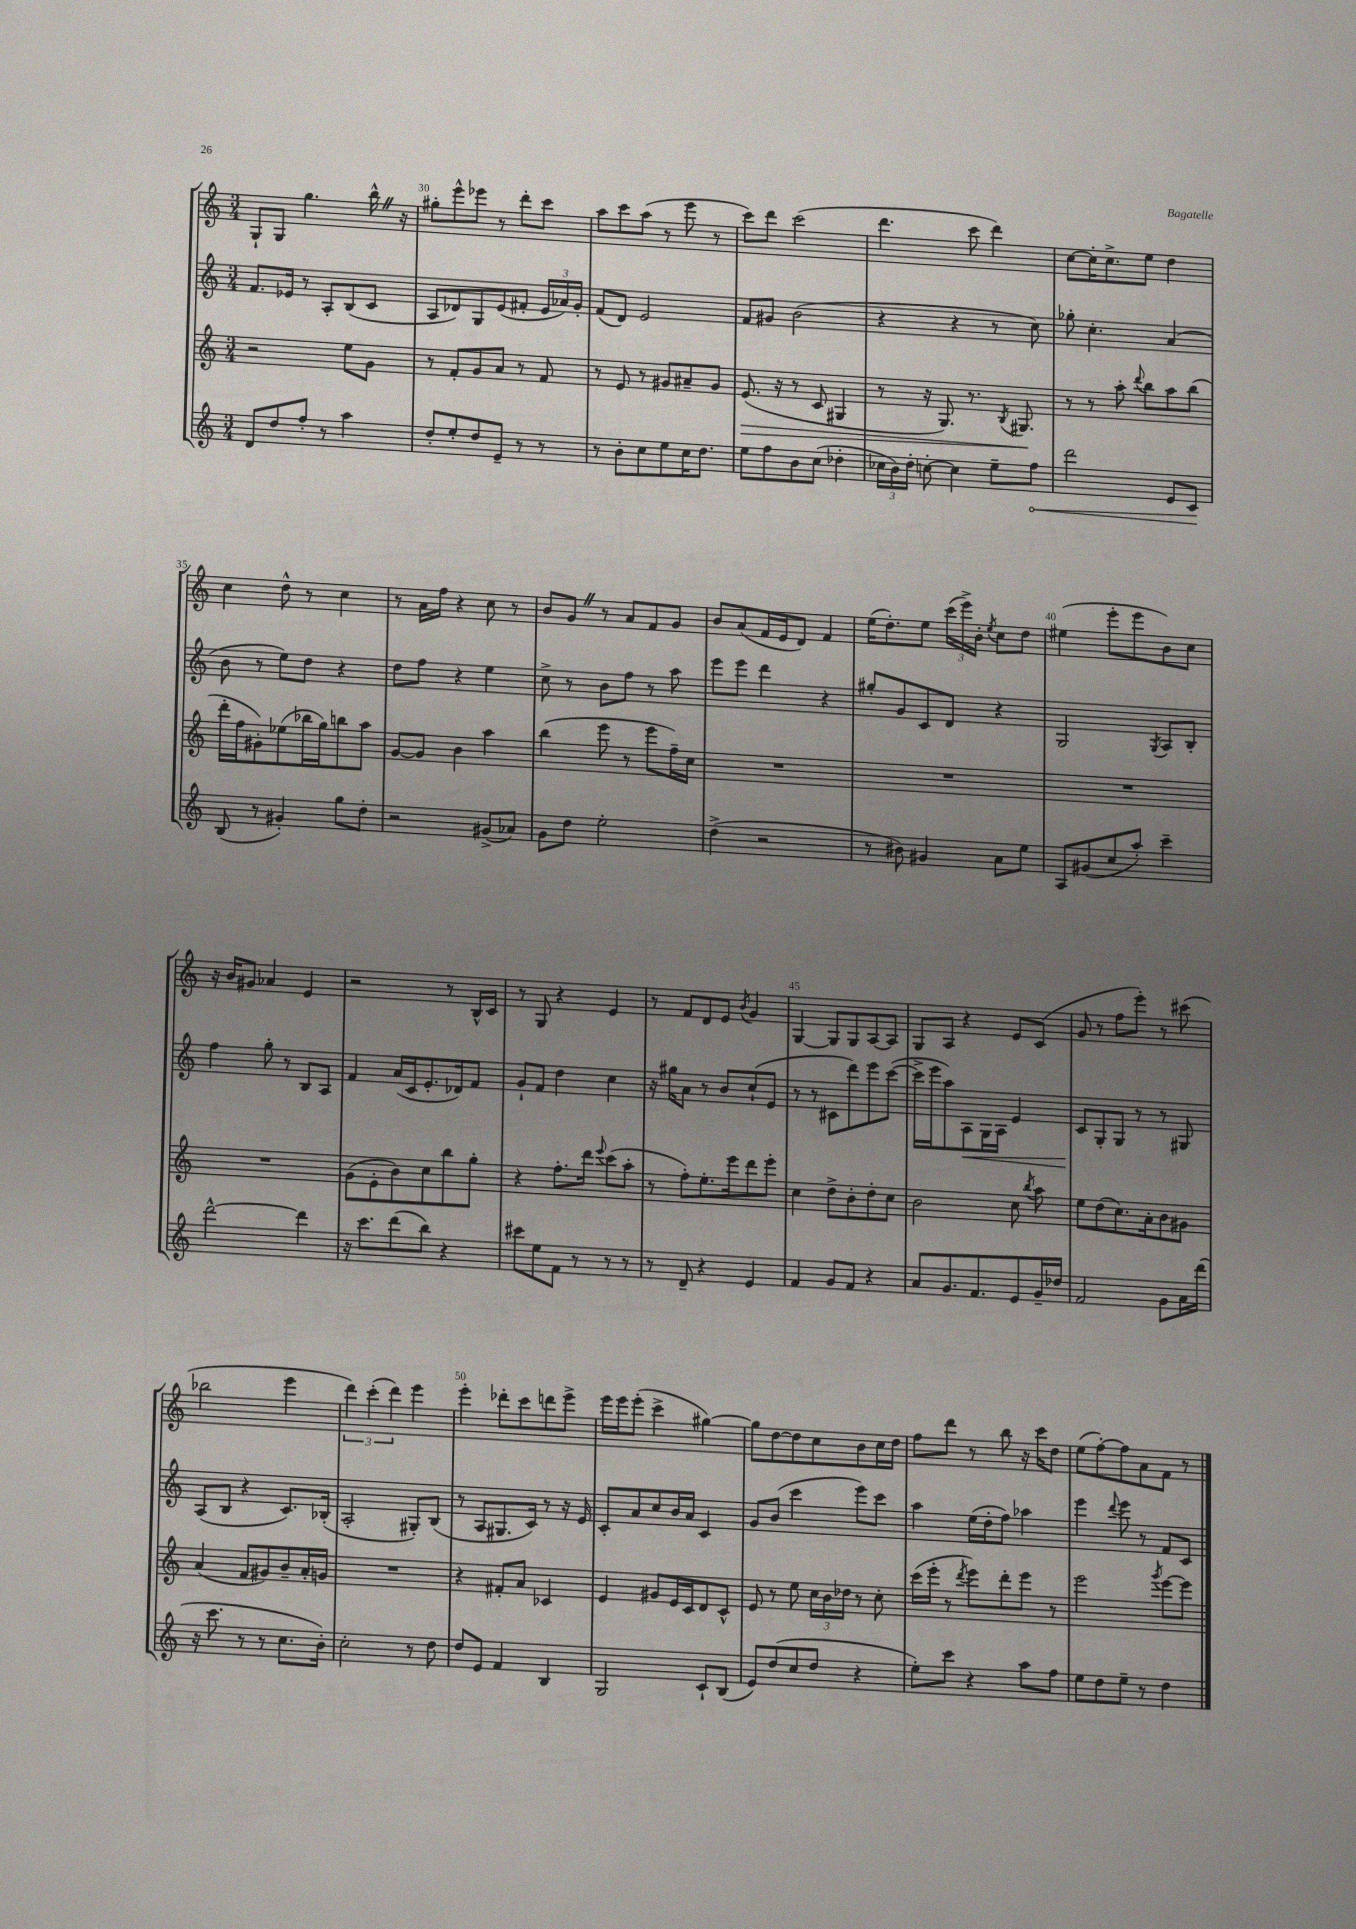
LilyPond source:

<<
\new StaffGroup <<
\new Staff = "s0" {
    \clef treble \key c \major \numericTimeSignature \time 3/4
    \autoBeamOff g8[-! g8] g''4. b''16-^ \once \override BreathingSign.text = \markup { \musicglyph "scripts.caesura.straight" } \breathe r16 |
    gis''8[-. e'''8-^ ees'''8] r8 d'''8[-. c'''8] |
    a''8[ c'''8 a''8]( r8 e'''8 r8 |
    c'''8[) d'''8] c'''2( |
    d'''4. c'''8 d'''4) |
    c''8[~ c''16-. c''8.-> e''8] d''4 |
    c''4 d''8-^ r8 c''4 |
    r8 a'16[ f''16] r4 c''8 r8 |
    b'8[ g'8] \once \override BreathingSign.text = \markup { \musicglyph "scripts.caesura.straight" } \breathe r8 a'8[ f'8 g'8] |
    b'8[ a'8( f'16 e'16 d'8]) f'4 |
    e''16[( d''8.-.) e''8] \tuplet 3/2 { c'''16[( e'''16->) b'16]-. } \acciaccatura { e''8 } c''8[ d''8] |
    eis''4( e'''8[-. e'''8 b'8) c''8] |
    r16 b'16[ gis'8] aes'4 e'4 |
    r2 r8 b16[-^ c'16] |
    r8 g8 r4 e'4 |
    r8 f'8[ d'8 e'8] \acciaccatura { b'8 } g'4 |
    g4~ g8[ g8 a8~ a8] |
    g8[ a8] r4 e'8[ c'8]( |
    g'8 r8 f''8[ e'''8]-.) r8 cis'''8( |
    bes''2 e'''4 |
    \tuplet 3/2 { d'''4) c'''4-.( d'''4) } e'''4 |
    e'''4-. des'''8[-. c'''8 d'''8 e'''8]-> |
    e'''16[ e'''16 e'''8]-.( c'''4-> gis''4~) |
    gis''8[ d''8~ d''8 c''8 b'8 c''16 d''16] |
    f''8[ d'''8] r8 b''8 r16 c'''16[ d''8] |
    e''8[( f''8~-.) f''8 a'8 f'8] r8 \bar "|." |
}
\new Staff = "s1" {
    \clef treble \key c \major \numericTimeSignature \time 3/4
    \autoBeamOff f'8.[ ees'16] r8 a8[-. b8( c'8] |
    a8[ des'8) g8 e'8( fis'8]-. \tuplet 3/2 { e'16[ aes'16) g'16]-. } |
    f'8[( d'8]) e'2 |
    f'8[ gis'8] b'2( |
    r4 r4 r8 c''8) |
    ges''8-. c''4.-. a'4( |
    b'8 r8 e''8[) d''8] r4 |
    d''8[ f''8] r4 e''4 |
    c''8-> r8 b'8[ f''8] r8 a''8 |
    e'''8[ e'''8] d'''4 r4 |
    gis''8[-. g'8 c'8 d'8] r4 |
    g2 \acciaccatura { g8 } a8[ b8]-. |
    f''4 g''8-. r8 b8[ a8] |
    f'4 a'16[( c'16 e'8.-. des'16) f'8] |
    g'8[-! f'8] d''4 c''4 |
    r16 gis''16[ a'8] r8 b'8[ c''8-!( e'8] |
    r8 r8 cis'8[ d'''8) e'''8 c'''8]~( |
    c'''16[-> e'''16 a''8) a8\< g16 a16] e'4 |
    c'8[\! g8-. g8] r8 r8 gis8 |
    a8[( b8] r4 c'8.[) bes16]-.( |
    a2-. gis8[-.) b8]( |
    r8 a8[ gis8. c'16]) r8 r16 e'16 |
    c'8[-. a'8 c''8 b'16 a'16] c'4 |
    g'8[ b'8]( c'''4 e'''8[) c'''8] |
    a''4 e''16[( d''16-. f''8]) aes''4 |
    e'''4 \appoggiatura { d'''8 } e'''8 r8 f'8[ c'8] \bar "|." |
}
\new Staff = "s2" {
    \clef treble \key c \major \numericTimeSignature \time 3/4
    \autoBeamOff r2 e''8[ g'8] |
    r8 f'8[-. g'8 a'8] r8 f'8 |
    r8 e'8 r8 gis'8[ ais'8-- gis'8] |
    e'8.\>( r16 r8 c'8 gis4 |
    r8 r16 g8.) r8. \acciaccatura { b8 } gis8.\! |
    r8 r8 a''8-. \appoggiatura { d'''8 } b''8[ a''8 b''8]( |
    d'''16[-. f''16 gis'8-.) ees''8( bes''16 g''16) b''8 a''8] |
    g'8[~ g'8] b'4 a''4 |
    b''4( e'''8 r8 e'''8[ f''16--) c''16] |
    R2. |
    R2. |
    R2. |
    R2. |
    g'8[( e'8-. b'8) c''8 b''8 g''8]-. |
    r4 f''8.[-. d'''16] \appoggiatura { e'''8 } c'''8[( a''8]-. |
    r8 f''8[-.) e''8.-. e'''16 d'''8 e'''8]-. |
    c''4 d''8[-> b'8-. d''8-. c''8] |
    b'2 c''8 \acciaccatura { b''8 } a''8 |
    e''8[ d''8( c''8.) a'16-. b'8 gis'8] |
    a'4( f'8[ gis'8) b'8-- a'16-. g'16] |
    R2. |
    r4 fis'8[-. a'8] ces'4 |
    e'4 gis'8[ e'16 c'16 d'8 c'8]-^ |
    e'8 r8 e''8 \tuplet 3/2 { c''16[ b'16 des''16] } r8 c''8-. |
    c'''16[( e'''16]-. r8 \acciaccatura { d'''8 } e'''8[) d'''8-. e'''8] r8 |
    e'''2 \acciaccatura { g'''8 } e'''8[~ e'''8] \bar "|." |
}
\new Staff = "s3" {
    \clef treble \key c \major \numericTimeSignature \time 3/4
    \autoBeamOff d'8[ d''8 f''8]-. r8 a''4 |
    d''8[-. e''8-. d''8 e'8]-- r8 r8 |
    r8 b'8[-. c''8 e''8 c''16 d''8.] |
    e''8[ f''8 b'8 c''8]( des''4-. |
    \tuplet 3/2 { ces''16[ b'16) d''16]-. } c''8~-. c''4 e''8[-- \once \override Hairpin.circled-tip = ##t f''8]\< |
    d'''2 e'8[ c'8]\! |
    b8( r8 gis'4-.) g''8[ d''8]-. |
    r2 gis'8[->( aes'8]) |
    g'8[ d''8] e''2-. |
    d''4->( r2 |
    r8 bis'8) gis'4 a'8[ e''8] |
    a8[ gis'8( c''8 a''8]-.) c'''4-- |
    d'''2~-^ d'''4 |
    r16 c'''8.[ d'''8( b''8]) r4 |
    cis'''8[ e''8 f'8] r8 r8 r8 |
    r8 d'8-- r4 e'4 |
    f'4 g'8[ f'8] r4 |
    a'8[ g'8. f'8. e'8 g'16-- des''16] |
    f'2 g'8[ a'16 d'''16]( |
    r16 c'''8. r8 r8 c''8.[ b'16]-.) |
    c''2-. r8 d''8 |
    d''8[ e'8] f'4 b4 |
    g2 c'8[-! b8]( |
    e'8[) d''8( c''8 d''8] r4 |
    e''8[-.) c'''8] r4 a''8[ f''8] |
    e''8[ d''8 e''8]-- r8 d''4 \bar "|." |
}
>>
>>
\layout { \context { \Score currentBarNumber = #29 \override BarNumber.break-visibility = ##(#f #t #t) barNumberVisibility = #(every-nth-bar-number-visible 5) } }
